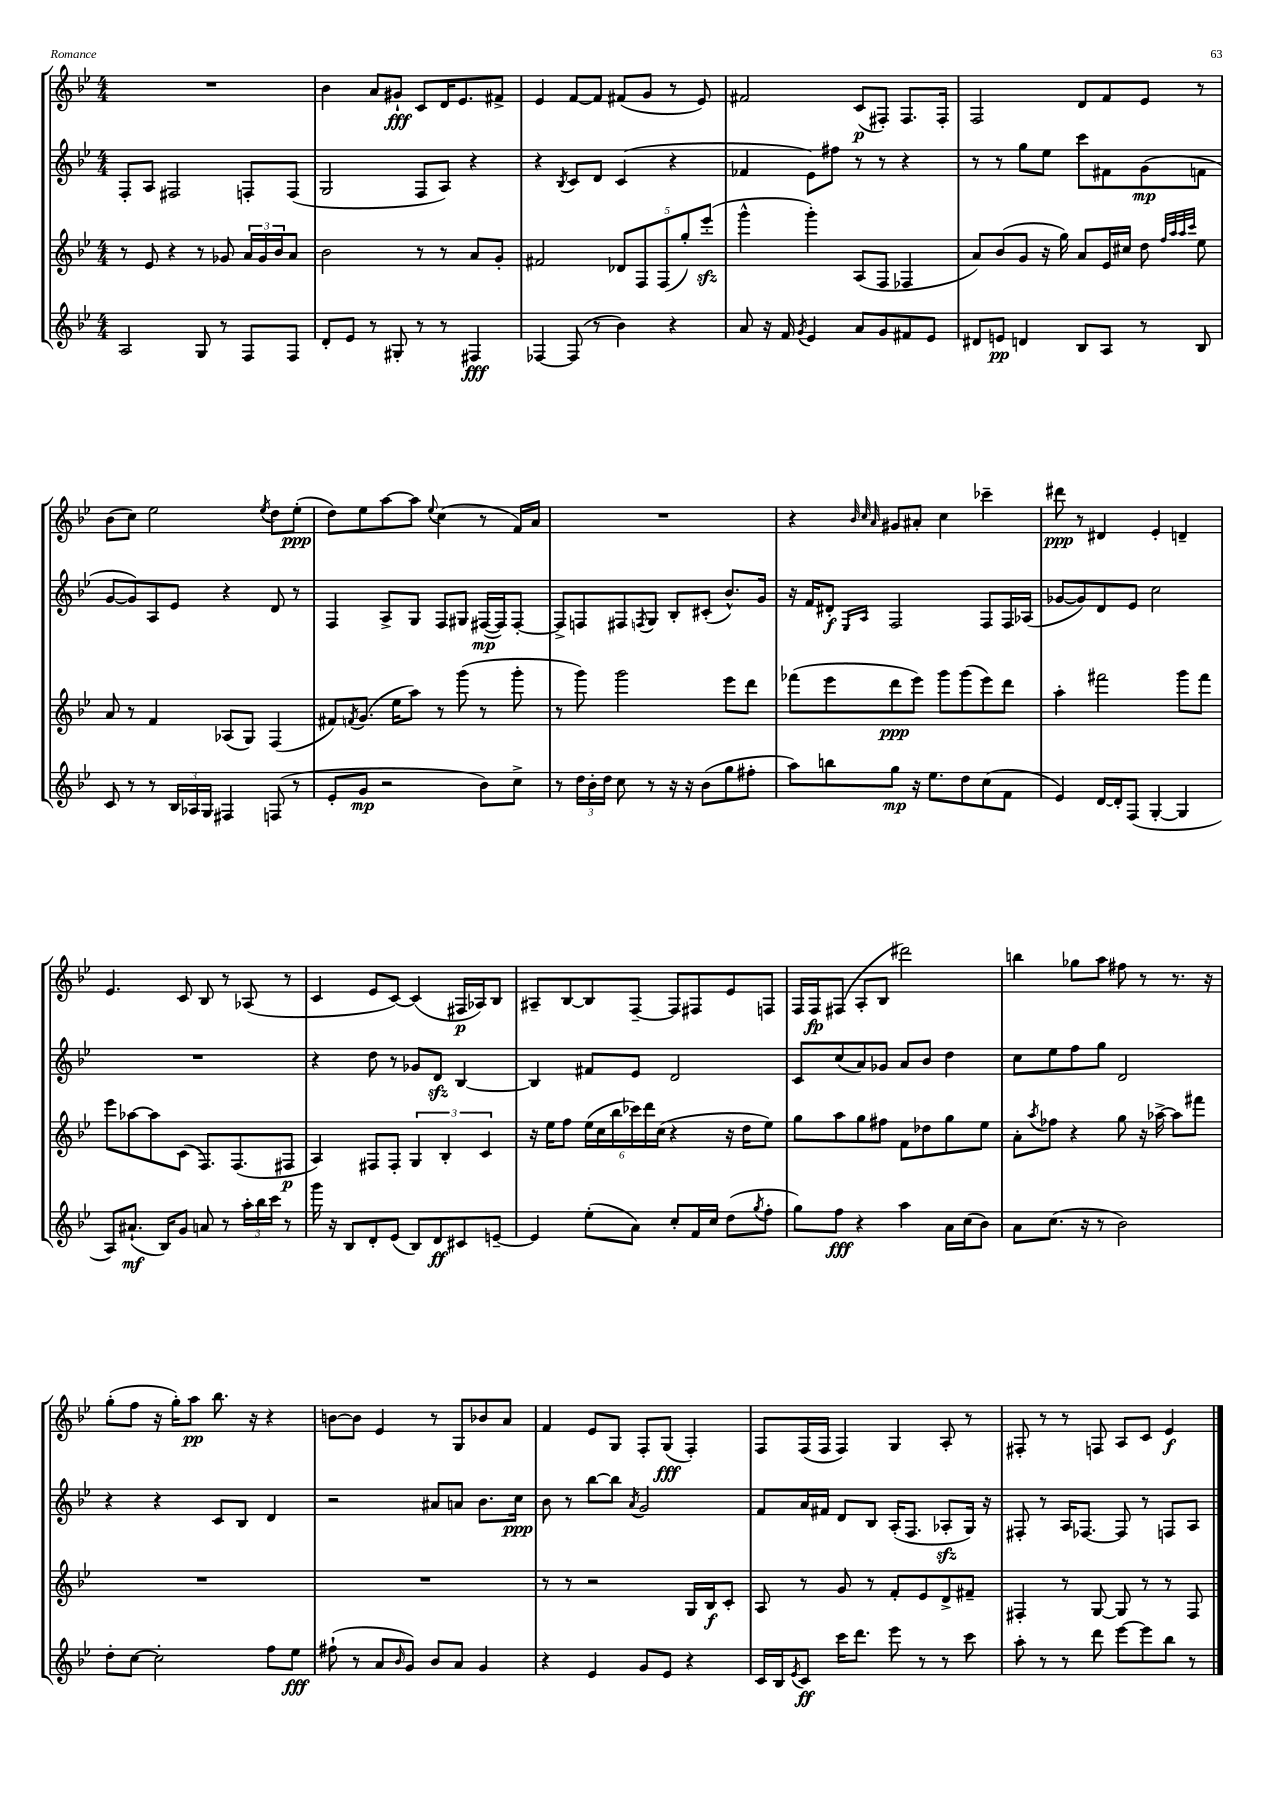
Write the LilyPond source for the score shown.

<<
\new StaffGroup <<
\new Staff = "s0" {
    \clef treble \key bes \major \numericTimeSignature \time 4/4
    R1 |
    bes'4 a'8 gis'8-!\fff c'8 d'16 ees'8. fis'8-> |
    ees'4 f'8~ f'8 fis'8( g'8 r8 ees'8) |
    fis'2 c'8\p( fis8-.) fis8. fis16-. |
    f2 d'8 f'8 ees'8 r8 |
    bes'8( c''8) ees''2 \acciaccatura { ees''8 } d''8 ees''8-.\ppp( |
    d''8) ees''8 a''8~ a''8 \appoggiatura { ees''8 } c''4( r8 f'16) a'16 |
    R1 |
    r4 \grace { bes'32 c''32 a'32 } gis'8 ais'8-. c''4 ces'''4-- |
    dis'''8\ppp r8 dis'4 ees'4-. d'4-- |
    ees'4. c'8 bes8 r8 aes8( r8 |
    c'4 ees'8 c'8~) c'4( fis16\p aes16) bes8 |
    ais8-- bes8~ bes8 f8~-- f8 fis8 ees'8 f8 |
    f16 f16\fp fis8( a8-. bes8 dis'''2) |
    b''4 ges''8 a''8 fis''8 r8 r8. r16 |
    g''8-.( f''8 r16 g''16-.) a''8\pp bes''8. r16 r4 |
    b'8~ b'8 ees'4 r8 g8 bes'8 a'8 |
    f'4 ees'8 g8 f8-. g8\fff( f4-.) |
    f8 f16( f16 f4) g4 a8-. r8 |
    fis8-. r8 r8 f8 a8 c'8 ees'4\f \bar "|." |
}
\new Staff = "s1" {
    \clef treble \key bes \major \numericTimeSignature \time 4/4
    f8-. a8 fis2 f8-. f8( |
    g2 f8 a8) r4 |
    r4 \acciaccatura { bes8 } c'8 d'8 c'4( r4 |
    fes'4 ees'8) fis''8 r8 r8 r4 |
    r8 r8 g''8 ees''8 c'''8 fis'8 g'8\mp( f'8 |
    g'8~ g'8) a8 ees'8 r4 d'8 r8 |
    f4 a8-> g8 f8 gis8 fis16~\mp( fis16) fis8~-. |
    fis8-> f8 fis8 \acciaccatura { f8 } g8 bes8-. cis'8-.( bes'8.-^) g'16 |
    r16 f'16 dis'8-.\f \grace { ees16 a16 } f2 f8 f16 aes16( |
    ges'8~ ges'8) d'8 ees'8 c''2 |
    R1 |
    r4 d''8 r8 ges'8 d'8\sfz bes4~ |
    bes4 fis'8 ees'8 d'2 |
    c'8 c''8( a'8) ges'8 a'8 bes'8 d''4 |
    c''8 ees''8 f''8 g''8 d'2 |
    r4 r4 c'8 bes8 d'4 |
    r2 ais'8 a'8 bes'8. c''16\ppp |
    bes'8 r8 bes''8~ bes''8 \acciaccatura { a'8 } g'2 |
    f'8 a'16 fis'16 d'8 bes8 a16-.( f8. aes8-.\sfz g16) r16 |
    fis8-. r8 a16 fes8.~ fes8 r8 f8 a8 \bar "|." |
}
\new Staff = "s2" {
    \clef treble \key bes \major \numericTimeSignature \time 4/4
    r8 ees'8 r4 r8 ges'8 \tuplet 3/2 { a'16 ges'16 bes'16 } a'8 |
    bes'2 r8 r8 a'8 g'8-. |
    fis'2 \tuplet 5/4 { des'8 f8 f8( g''8-.) ees'''8-.\sfz( } |
    g'''4-^ g'''4-.) a8( f8 fes4 |
    a'8) bes'8( g'8 r16 g''16) a'8 ees'16 cis''16 d''8 \grace { f''32 a''32 a''32 c'''32 } ees''8 |
    a'8 r8 f'4 aes8( g8) f4( |
    fis'8) \acciaccatura { f'8 } g'8.( ees''16 a''8) r8 g'''8( r8 g'''8-. |
    r8 g'''8) g'''2 ees'''8 d'''8 |
    fes'''8( ees'''8 d'''8\ppp ees'''8) g'''8 g'''8( ees'''8) d'''8 |
    a''4-. fis'''2 g'''8 fis'''8 |
    ees'''8 aes''8~ aes''8 c'8( f8.) f8.( fis8\p |
    a4) fis8 fis8-. \tuplet 3/2 { g4 bes4-. c'4 } |
    r16 ees''16 f''8 \tuplet 6/4 { ees''16( c''16 bes''16 ces'''16) d'''16 c''16( } r4 r16 d''16 ees''8) |
    g''8 a''8 g''8 fis''8 f'8 des''8 g''8 ees''8 |
    a'8-. \acciaccatura { a''8 } fes''8 r4 g''8 r16 aes''16~-> aes''8 fis'''8 |
    R1 |
    R1 |
    r8 r8 r2 g16 bes16\f c'8-. |
    a8 r8 g'8 r8 f'8-. ees'8 d'8-> fis'8-- |
    fis4-. r8 g8~ g8 r8 r8 fis8 \bar "|." |
}
\new Staff = "s3" {
    \clef treble \key bes \major \numericTimeSignature \time 4/4
    a2 g8 r8 f8 f8 |
    d'8-. ees'8 r8 gis8-. r8 r8 fis4\fff |
    fes4~ fes8( r8 bes'4) r4 |
    a'8 r16 f'16 \acciaccatura { g'8 } ees'4 a'8 g'8 fis'8 ees'8 |
    dis'8 e'8\pp d'4 bes8 a8 r8 bes8 |
    c'8 r8 r8 \tuplet 3/2 { bes16 aes16 g16 } fis4 f8( r8 |
    ees'8-. g'8\mp r2 bes'8) c''8-> |
    r8 \tuplet 3/2 { d''16 bes'16-. d''16 } c''8 r8 r16 r16 bes'8( g''8 fis''8-. |
    a''8) b''8 g''8\mp r16 ees''8. d''8 c''8( f'8 |
    ees'4) d'16~ d'16-. f8( g4~-. g4 |
    a8) ais'8.-!\mf( bes16) g'8 a'8 r8 \tuplet 3/2 { a''16-. bes''16 c'''16 } r8 |
    g'''16 r16 bes8 d'8-. ees'8( bes8) d'8\ff cis'8 e'8~-- |
    e'4 ees''8-.( a'8) c''8-. f'16 c''16 d''8( \acciaccatura { g''8 } f''8-. |
    g''8) f''8\fff r4 a''4 a'16 c''16( bes'8) |
    a'8 c''8.( r16 r8 bes'2) |
    d''8-. c''8~ c''2-. f''8 ees''8\fff |
    fis''8-!( r8 a'8 \grace { bes'16 } g'8) bes'8 a'8 g'4 |
    r4 ees'4 g'8 ees'8 r4 |
    c'16 bes16 \acciaccatura { ees'8 } c'8\ff c'''16 d'''8. ees'''8 r8 r8 c'''8 |
    a''8-. r8 r8 d'''8 ees'''8~ ees'''8 bes''8 r8 \bar "|." |
}
>>
>>
\layout { \context { \Score \remove "Bar_number_engraver" } }
